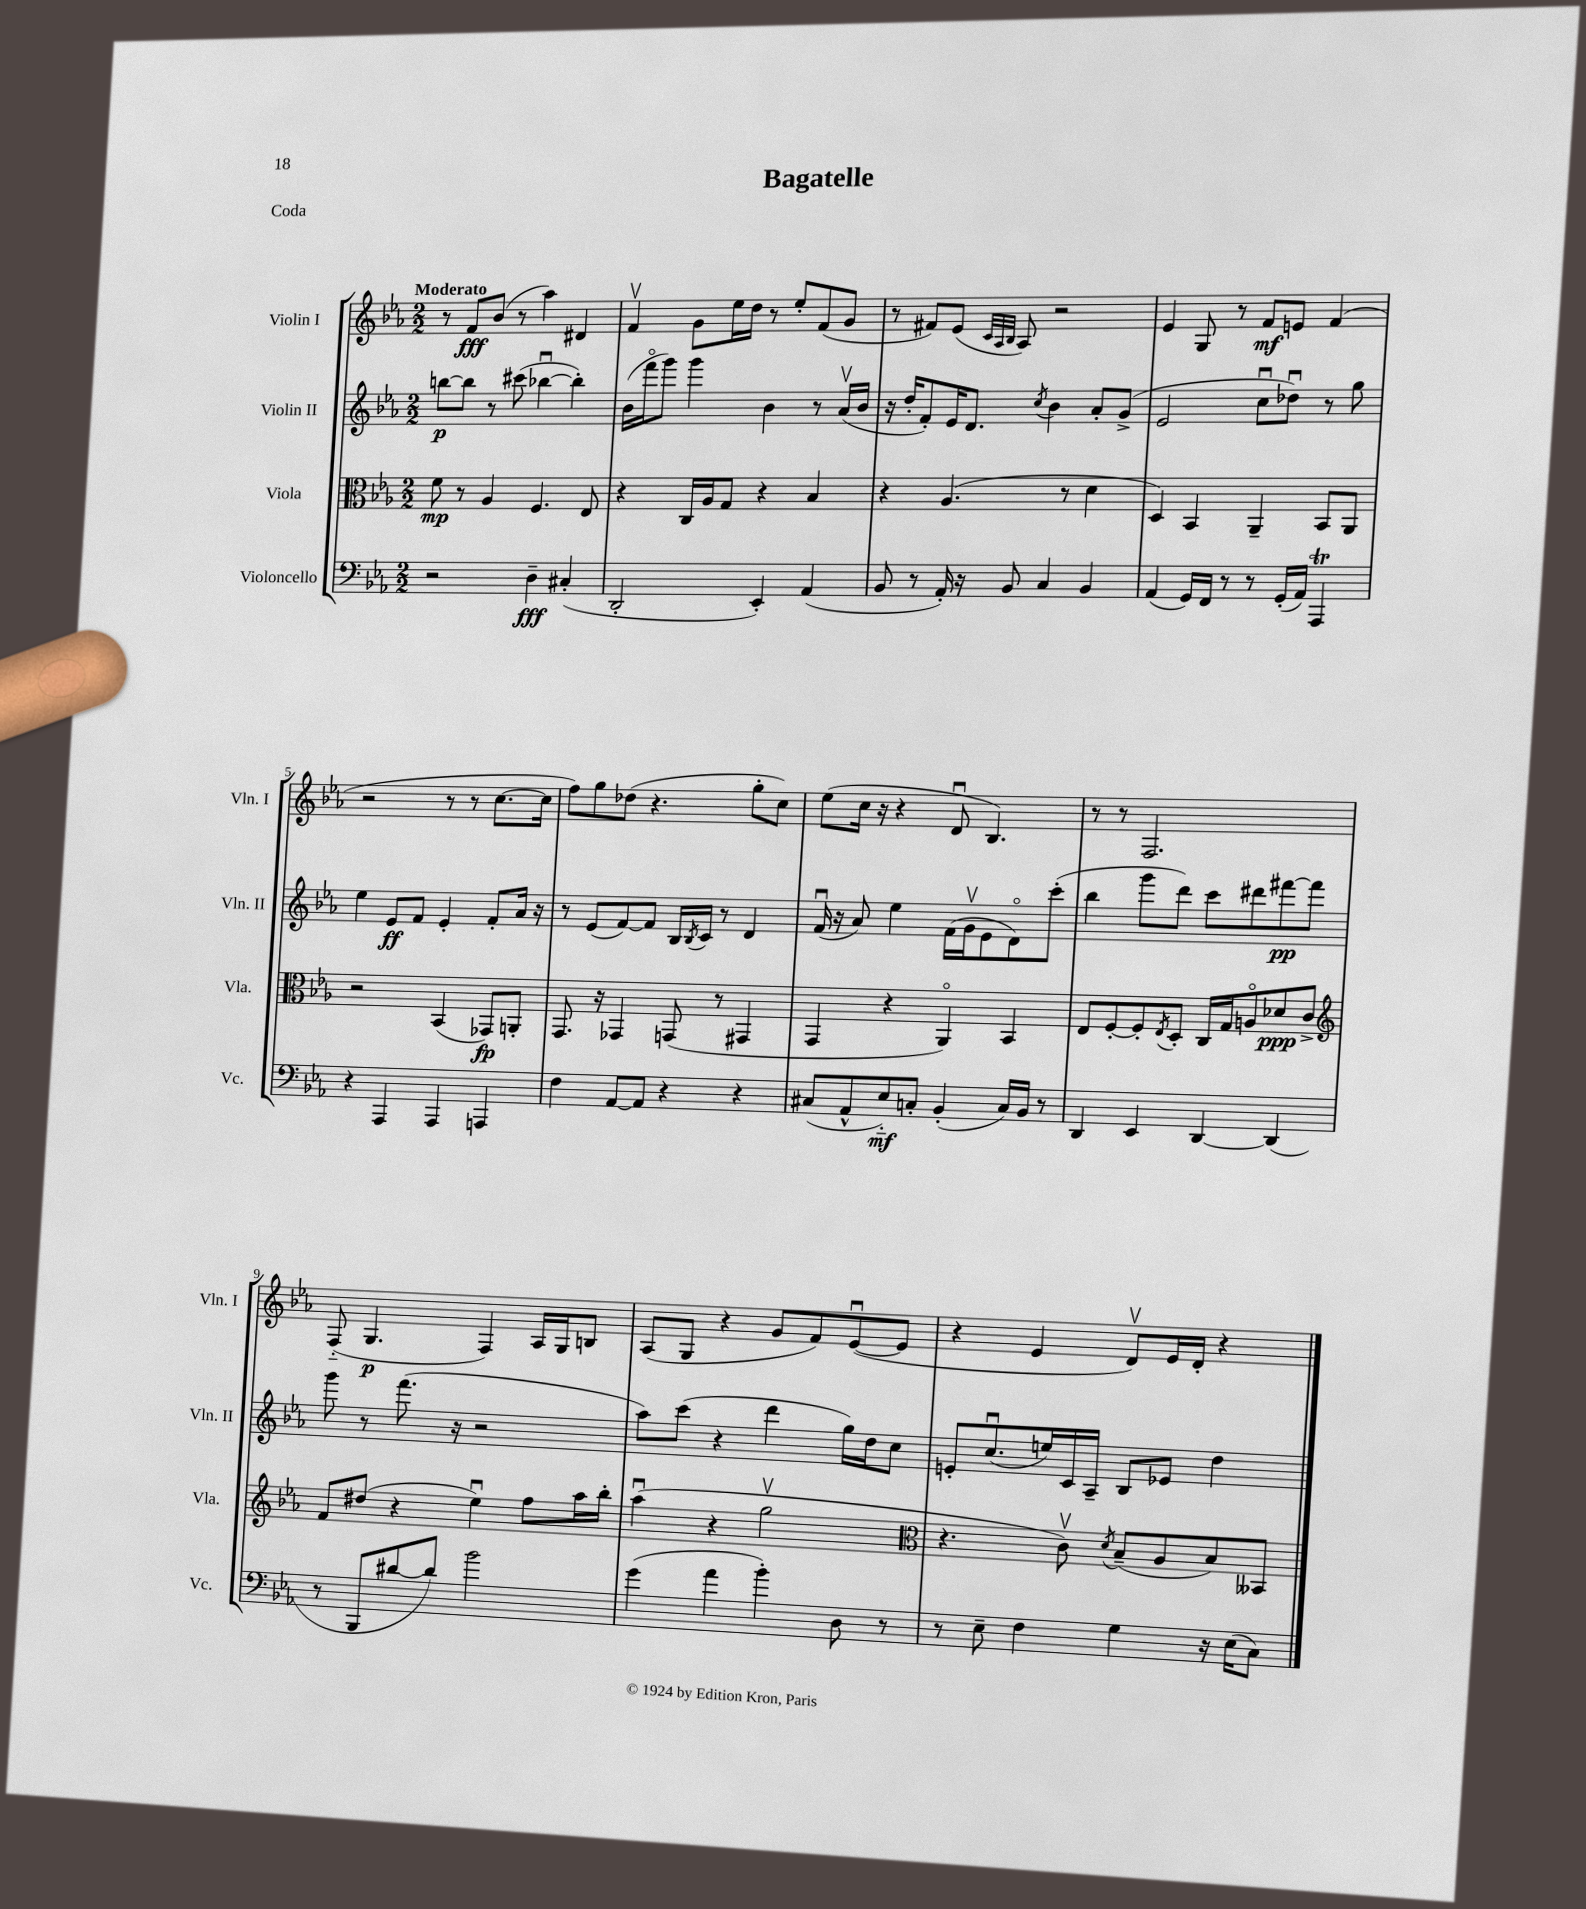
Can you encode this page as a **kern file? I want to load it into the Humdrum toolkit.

**kern	**dynam	**kern	**dynam	**kern	**dynam	**kern	**dynam
*part4	*part4	*part3	*part3	*part2	*part2	*part1	*part1
*staff4	*staff4	*staff3	*staff3	*staff2	*staff2	*staff1	*staff1
*I"Violoncello	*	*I"Viola	*	*I"Violin II	*	*I"Violin I	*
*I'Vc.	*	*I'Vla.	*	*I'Vln. II	*	*I'Vln. I	*
*clefF4	*	*clefC3	*	*clefG2	*	*clefG2	*
*k[b-e-a-]	*	*k[b-e-a-]	*	*k[b-e-a-]	*	*k[b-e-a-]	*
*M2/2	*	*M2/2	*	*M2/2	*	*M2/2	*
=1	=1	=1	=1	=1	=1	=1	=1
!	!	!	!	!	!	!LO:TX:a:B:t=Moderato	!
2r	.	8f\	mp	[8bbn\L	p	8r	.
.	.	8r	.	8bb\J]	.	8f/L	fff
.	.	4A-/	.	8r	.	(8b-/J	.
.	.	.	.	(8ccc#X\	.	8r	.
4D~\	fff	4.F/	.	[4bb-Xu\	.	4aa-\)	.
(4C#X'/	.	.	.	4bb-'\])	.	4d#X/	.
.	.	8E-/	.	.	.	.	.
=2	=2	=2	=2	=2	=2	=2	=2
2DD'/	.	4r	.	(16b-\LL	.	4fv/	.
.	.	.	.	16fff\J	.	.	.
.	.	.	.	8ggg\J)	.	.	.
.	.	16C/LL	.	4ggg\	.	8g\L	.
.	.	16A-/J	.	.	.	.	.
.	.	8G/J	.	.	.	16ee-\L	.
.	.	.	.	.	.	16dd\JJ	.
4EE-'/)	.	4r	.	4b-\	.	8r	.
.	.	.	.	.	.	8ee-'/L	.
(4AA-/	.	4B-/	.	8r	.	(8f/	.
.	.	.	.	(16a-v/LL	.	8g/J	.
.	.	.	.	16b-/JJ	.	.	.
=3	=3	=3	=3	=3	=3	=3	=3
8BB-/	.	4r	.	16r	.	8r	.
.	.	.	.	16dd'/KL	.	.	.
8r	.	.	.	8f'/)	.	8f#X/L)	.
16AA-'/)	.	(4.A-/	.	16e-/K	.	(8e-/J	.
16r	.	.	.	8.d/J	.	.	.
.	.	.	.	.	.	32qqc/LLL	.
.	.	.	.	.	.	32qqA-/	.
.	.	.	.	.	.	32qqB-/JJJ	.
8BB-/	.	.	.	.	.	8A-/)	.
.	.	.	.	8qcc/	.	.	.
4C/	.	.	.	4b-\	.	2r	.
.	.	8r	.	.	.	.	.
4BB-/	.	4d\	.	8a-'/L	.	.	.
.	.	.	.	(8g^/J	.	.	.
=4	=4	=4	=4	=4	=4	=4	=4
(4AA-/	.	4D/)	.	2e-/	.	4e-/	.
16GG/LL)	.	4BB-/	.	.	.	8G/	.
16FF/JJ	.	.	.	.	.	.	.
8r	.	.	.	.	.	8r	.
8r	.	4AA-~/	.	8ccu\L	.	8f/L	mf
(16GG'/LL	.	.	.	8dd-Xu\J)	.	8en/J	.
16AA-/JJ)	.	.	.	.	.	.	.
4AAA-T/	.	8BB-/L	.	8r	.	(4f/	.
.	.	8AA-/J	.	8gg\	.	.	.
!!LO:LB:g=z
=5	=5	=5	=5	=5	=5	=5	=5
4r	.	2r	.	4ee-\	.	2r	.
4AAA-/	.	.	.	8e-/L	ff	.	.
.	.	.	.	8f/J	.	.	.
4AAA-/	.	(4BB-/	.	4e-'/	.	8r	.
.	.	.	.	.	.	8r	.
4AAAn/	.	8GG-X/L)	fp	8f'/L	.	[8.cc\L	.
.	.	8AAn'/J	.	16a-/Jk	.	.	.
.	.	.	.	16r	.	16cc\Jk]	.
=6	=6	=6	=6	=6	=6	=6	=6
4F\	.	8.GG/	.	8r	.	8ff\L)	.
.	.	.	.	(8e-/L	.	8gg\	.
.	.	16r	.	.	.	.	.
[8AA-/L	.	4GG-X/	.	[8f/)	.	(8dd-X\J	.
8AA-/J]	.	.	.	8f/J]	.	4.r	.
4r	.	(8GGn/	.	16B-/LL	.	.	.
.	.	.	.	8qB-/	.	.	.
.	.	.	.	16c/JJ	.	.	.
.	.	8r	.	8r	.	.	.
4r	.	4GG#X/	.	4d/	.	8gg'\L	.
.	.	.	.	.	.	8cc\J)	.
=7	=7	=7	=7	=7	=7	=7	=7
(8C#X/L	.	4GG/	.	(16fu/	.	(8ee-\L	.
.	.	.	.	16r	.	.	.
8AA-^^/	.	.	.	8a-/)	.	16cc\Jk	.
.	.	.	.	.	.	16r	.
8E-/)	mf	4r	.	4ee-\	.	4r	.
8Cn'/J	.	.	.	.	.	.	.
(4BB-'/	.	4AA-/)	.	(16f\LL	.	8du/	.
.	.	.	.	16gv\J	.	.	.
.	.	.	.	8e-\	.	4.B-/)	.
16C/LL)	.	4BB-/	.	8d\)	.	.	.
16BB-/JJ	.	.	.	.	.	.	.
8r	.	.	.	(8ccc'\J	.	.	.
=8	=8	=8	=8	=8	=8	=8	=8
4DD/	.	8E-/L	.	4bb-\	.	8r	.
.	.	[8F'/	.	.	.	8r	.
4EE-/	.	8F'/]	.	8ggg\L	.	2.F/	.
.	.	8qE-/	.	.	.	.	.
.	.	8D'/J	.	8ddd\J)	.	.	.
[4DD/	.	16C/LL	.	8ccc\L	.	.	.
.	.	16G/J	.	.	.	.	.
.	.	8An/	.	8ddd#X\	.	.	.
(4DD/]	.	8d-X/	ppp	[8fff#X\	pp	.	.
.	.	8c^/J	.	8fff#\J]	.	.	.
!!LO:LB:g=z
=9	=9	=9	=9	=9	=9	=9	=9
*	*	*clefG2	*	*	*	*	*
8r	.	8f/L	.	8ggg\	.	(8F/	.
8BBB-/L	.	(8dd#X/J	.	8r	.	4.G/	p
[8d#X/	.	4r	.	(8.fff\	.	.	.
8d#/J])	.	.	.	.	.	.	.
.	.	.	.	16r	.	.	.
2b-\	.	4ee-u\)	.	2r	.	4F/)	.
.	.	8ff\L	.	.	.	16A-/LL	.
.	.	.	.	.	.	16G/J	.
.	.	16aa-\L	.	.	.	8Bn/J	.
.	.	16bb-'\JJ	.	.	.	.	.
=10	=10	=10	=10	=10	=10	=10	=10
(4g\	.	(4aa-u\	.	8aa-\L)	.	(8A-/L	.
.	.	.	.	(8ccc\J	.	8G/J	.
4a-\	.	4r	.	4r	.	4r	.
4b-'\)	.	2ggv\	.	4ddd\	.	8g/L	.
.	.	.	.	.	.	8f/)	.
8D\	.	.	.	16gg\LL)	.	([8e-u/	.
.	.	.	.	16dd\J	.	.	.
8r	.	.	.	8cc\J	.	8e-/J]	.
=11	=11	=11	=11	=11	=11	=11	=11
*	*	*clefC3	*	*	*	*	*
8r	.	4.r	.	8en'/L	.	4r	.
8E-~\	.	.	.	(8.ccu/	.	.	.
4F\	.	.	.	.	.	4e-/	.
.	.	.	.	16een/L)	.	.	.
.	.	8cv\)	.	16c/	.	.	.
.	.	.	.	16A-~/JJ	.	.	.
.	.	8qd/	.	.	.	.	.
4G\	.	(8B-~/L	.	8B-/L	.	8dv/L)	.
.	.	8A-/	.	8e-X/J	.	16e-/L	.
.	.	.	.	.	.	16d'/JJ	.
16r	.	8B-/)	.	4dd\	.	4r	.
(16E-\KL	.	.	.	.	.	.	.
8C\J)	.	8BB--X/J	.	.	.	.	.
==	==	==	==	==	==	==	==
*-	*-	*-	*-	*-	*-	*-	*-
